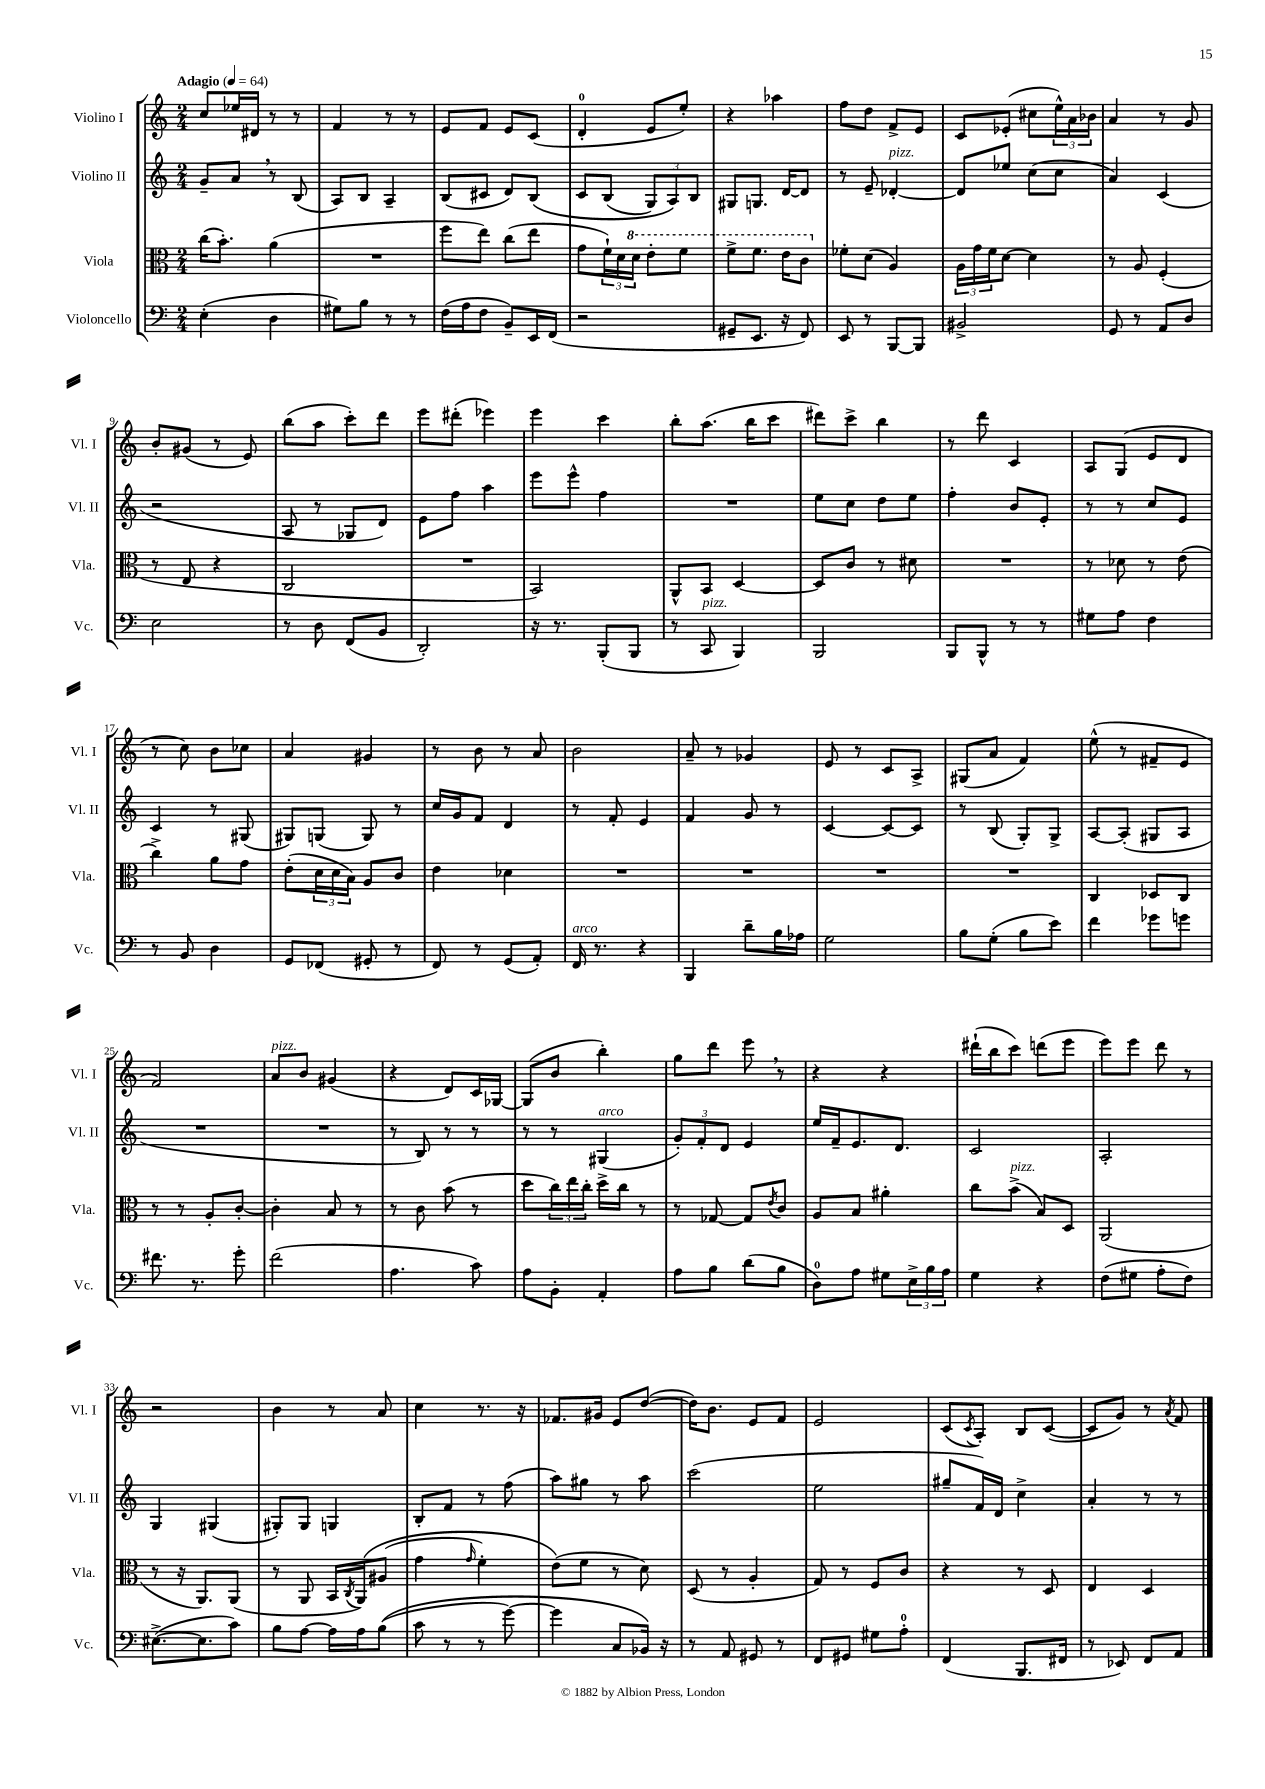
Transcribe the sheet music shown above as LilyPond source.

<<
\new StaffGroup <<
\new Staff = "s0" \with { instrumentName = "Violino I" shortInstrumentName = "Vl. I" } {
    \clef treble \key c \major \numericTimeSignature \time 2/4 \tempo "Adagio" 4 = 64
    c''8 ees''16 dis'16 r8 r8 |
    f'4 r8 r8 |
    e'8 f'8 e'8 c'8( |
    d'4-0-. e'8 e''8-.) |
    r4 aes''4 |
    f''8 d''8 f'8-> e'8 |
    c'8 ees'8-.( cis''8 \tuplet 3/2 { e''16-^) a'16 bes'16 } |
    a'4 r8 g'8 |
    b'8-. gis'8( r8 e'8) |
    b''8( a''8 c'''8-.) d'''8 |
    e'''8 dis'''8-.( ees'''4) |
    e'''4 c'''4 |
    b''8-. a''8.( b''16 c'''8 |
    dis'''8) c'''8-> b''4 |
    r8 d'''8 c'4 |
    a8 g8( e'8 d'8 |
    r8 c''8) b'8 ces''8 |
    a'4 gis'4 |
    r8 b'8 r8 a'8 |
    b'2 |
    a'8-- r8 ges'4 |
    e'8 r8 c'8 a8-> |
    gis8( a'8 f'4) |
    e''8-^( r8 fis'8-- e'8 |
    f'2) |
    a'8^\markup { \italic "pizz." } b'8 gis'4( |
    r4 d'8) c'16 ges16~ |
    ges8( b'8 b''4-.) |
    g''8 d'''8 e'''8 \breathe r8 |
    r4 r4 |
    dis'''16-!( b''16 c'''8) d'''8( e'''8 |
    e'''8) e'''8 d'''8 r8 |
    r2 |
    b'4 r8 a'8 |
    c''4 r8. r16 |
    fes'8. gis'16 e'8 d''8~( |
    d''16) b'8. e'8 f'8 |
    e'2 |
    c'8( \acciaccatura { c'8 } a8-.) b8 c'8~( |
    c'8 g'8) r8 \acciaccatura { a'8 } f'8 \bar "|." |
}
\new Staff = "s1" \with { instrumentName = "Violino II" shortInstrumentName = "Vl. II" } {
    \clef treble \key c \major \numericTimeSignature \time 2/4
    g'8-- a'8 \breathe r8 b8( |
    a8) b8 a4-- |
    b8( cis'8 d'8) b8\( |
    c'8 b8( \tuplet 3/2 { g8) a8\) b8 } |
    gis8 g8. d'16~ d'8 |
    r8 e'8-- des'4~-.^\markup { \italic "pizz." } |
    des'8 ees''8 c''8( c''8 |
    a'4) c'4( |
    r2 |
    a8 r8 ges8 d'8) |
    e'8 f''8 a''4 |
    e'''8 e'''8-^ f''4 |
    R2 |
    e''8 c''8 d''8 e''8 |
    f''4-. b'8 e'8-. |
    r8 r8 c''8 e'8 |
    c'4 r8 gis8( |
    gis8) g8( g8) r8 |
    c''16 g'16 f'8 d'4 |
    r8 f'8-. e'4 |
    f'4 g'8 r8 |
    c'4~ c'8~ c'8 |
    r8 b8( g8-.) g8-> |
    a8~ a8-.( gis8 a8 |
    R2 |
    R2 |
    r8 b8) r8 r8 |
    r8 r8 gis4^\markup { \italic "arco" }( |
    \tuplet 3/2 { g'8-.) f'8-. d'8 } e'4 |
    e''16 f'16-- e'8. d'8. |
    c'2 |
    a2-. |
    g4 gis4( |
    gis8-.) gis8 g4 |
    b8-. f'8 r8 f''8( |
    a''8) gis''8 r8 a''8 |
    c'''2( |
    e''2 |
    gis''8-- f'16) d'16 c''4-> |
    a'4-. r8 r8 \bar "|." |
}
\new Staff = "s2" \with { instrumentName = "Viola" shortInstrumentName = "Vla." } {
    \clef alto \key c \major \numericTimeSignature \time 2/4
    c''16( b'8.-.) a'4( |
    R2 |
    f''8 e''8) c''8( e''8 |
    g'8 \tuplet 3/2 { f'16-!) d'16 \ottava #1 d''16 } e''8-. f''8 |
    f''8-> f''8. e''16 c''8 \ottava #0 |
    fes'8-. d'8( a4) |
    \tuplet 3/2 { a16 g'16 f'16 } d'8~ d'4 |
    r8 a8 f4-.( |
    r8 e8 r4 |
    c2 |
    R2 |
    b,2) |
    a,8-^ b,8 d4~ |
    d8 c'8 r8 dis'8 |
    R2 |
    r8 des'8 r8 e'8( |
    c''4->) a'8 g'8 |
    e'8-.( \tuplet 3/2 { d'16 d'16 b16) } a8 c'8 |
    e'4 des'4 |
    R2 |
    R2 |
    R2 |
    R2 |
    c4 des8 c8 |
    r8 r8 a8-. c'8~-. |
    c'4-. b8 r8 |
    r8 c'8 b'8( r8 |
    d''8 \tuplet 3/2 { c''16) e''16 c''16-. } d''16-> c''16 r8 |
    r8 ges8~ ges8 \acciaccatura { e'8 } c'8 |
    a8 b8 ais'4-. |
    c''8 b'8->^\markup { \italic "pizz." }( b8) d8 |
    a,2( |
    r8 r16 a,8.) a,8( |
    r8 a,8 b,16 \acciaccatura { c8 } a,16)\( ais8( |
    g'4 \grace { g'16 } f'4-.) |
    e'8(\) f'8 r8 d'8) |
    d8( r8 a4-. |
    g8) r8 f8 c'8 |
    r4 r8 d8 |
    e4 d4 \bar "|." |
}
\new Staff = "s3" \with { instrumentName = "Violoncello" shortInstrumentName = "Vc." } {
    \clef bass \key c \major \numericTimeSignature \time 2/4
    e4-.( d4 |
    gis8) b8 r8 r8 |
    f16( a16 f8 b,8--) e,16 f,16( |
    r2 |
    gis,8-- e,8. r16 f,8) |
    e,8 r8 b,,8~ b,,8 |
    bis,2-> |
    g,8 r8 a,8 d8 |
    e2 |
    r8 d8 f,8( b,8 |
    d,2-.) |
    r16 r8. b,,8-.( b,,8 |
    r8 c,8^\markup { \italic "pizz." } b,,4) |
    b,,2 |
    b,,8 b,,8-^ r8 r8 |
    gis8 a8 f4 |
    r8 b,8 d4 |
    g,8 fes,8( gis,8-. r8 |
    f,8) r8 g,8( a,8-.) |
    f,16^\markup { \italic "arco" } r8. r4 |
    b,,4 d'8-- b16 aes16 |
    g2 |
    b8 g8-.( b8 e'8) |
    f'4 ges'8 g'8 |
    fis'8. r8. g'8-. |
    f'2( |
    a4. c'8) |
    a8 b,8-. a,4-. |
    a8 b8 d'8( b8 |
    d8-0) a8 gis8 \tuplet 3/2 { e16-> b16 a16 } |
    g4 r4 |
    f8( gis8 a8-. f8) |
    eis8.~->( eis8. c'8) |
    b8 a8~ a16 a16 b8(\( |
    c'8 r8 r8 g'8~) |
    g'4 c8 bes,16\) r16 |
    r8 a,8 gis,8 r8 |
    f,8 gis,8 gis8 a8-0-. |
    f,4( b,,8. fis,16 |
    r8 ees,8) f,8 a,8 \bar "|." |
}
>>
>>
